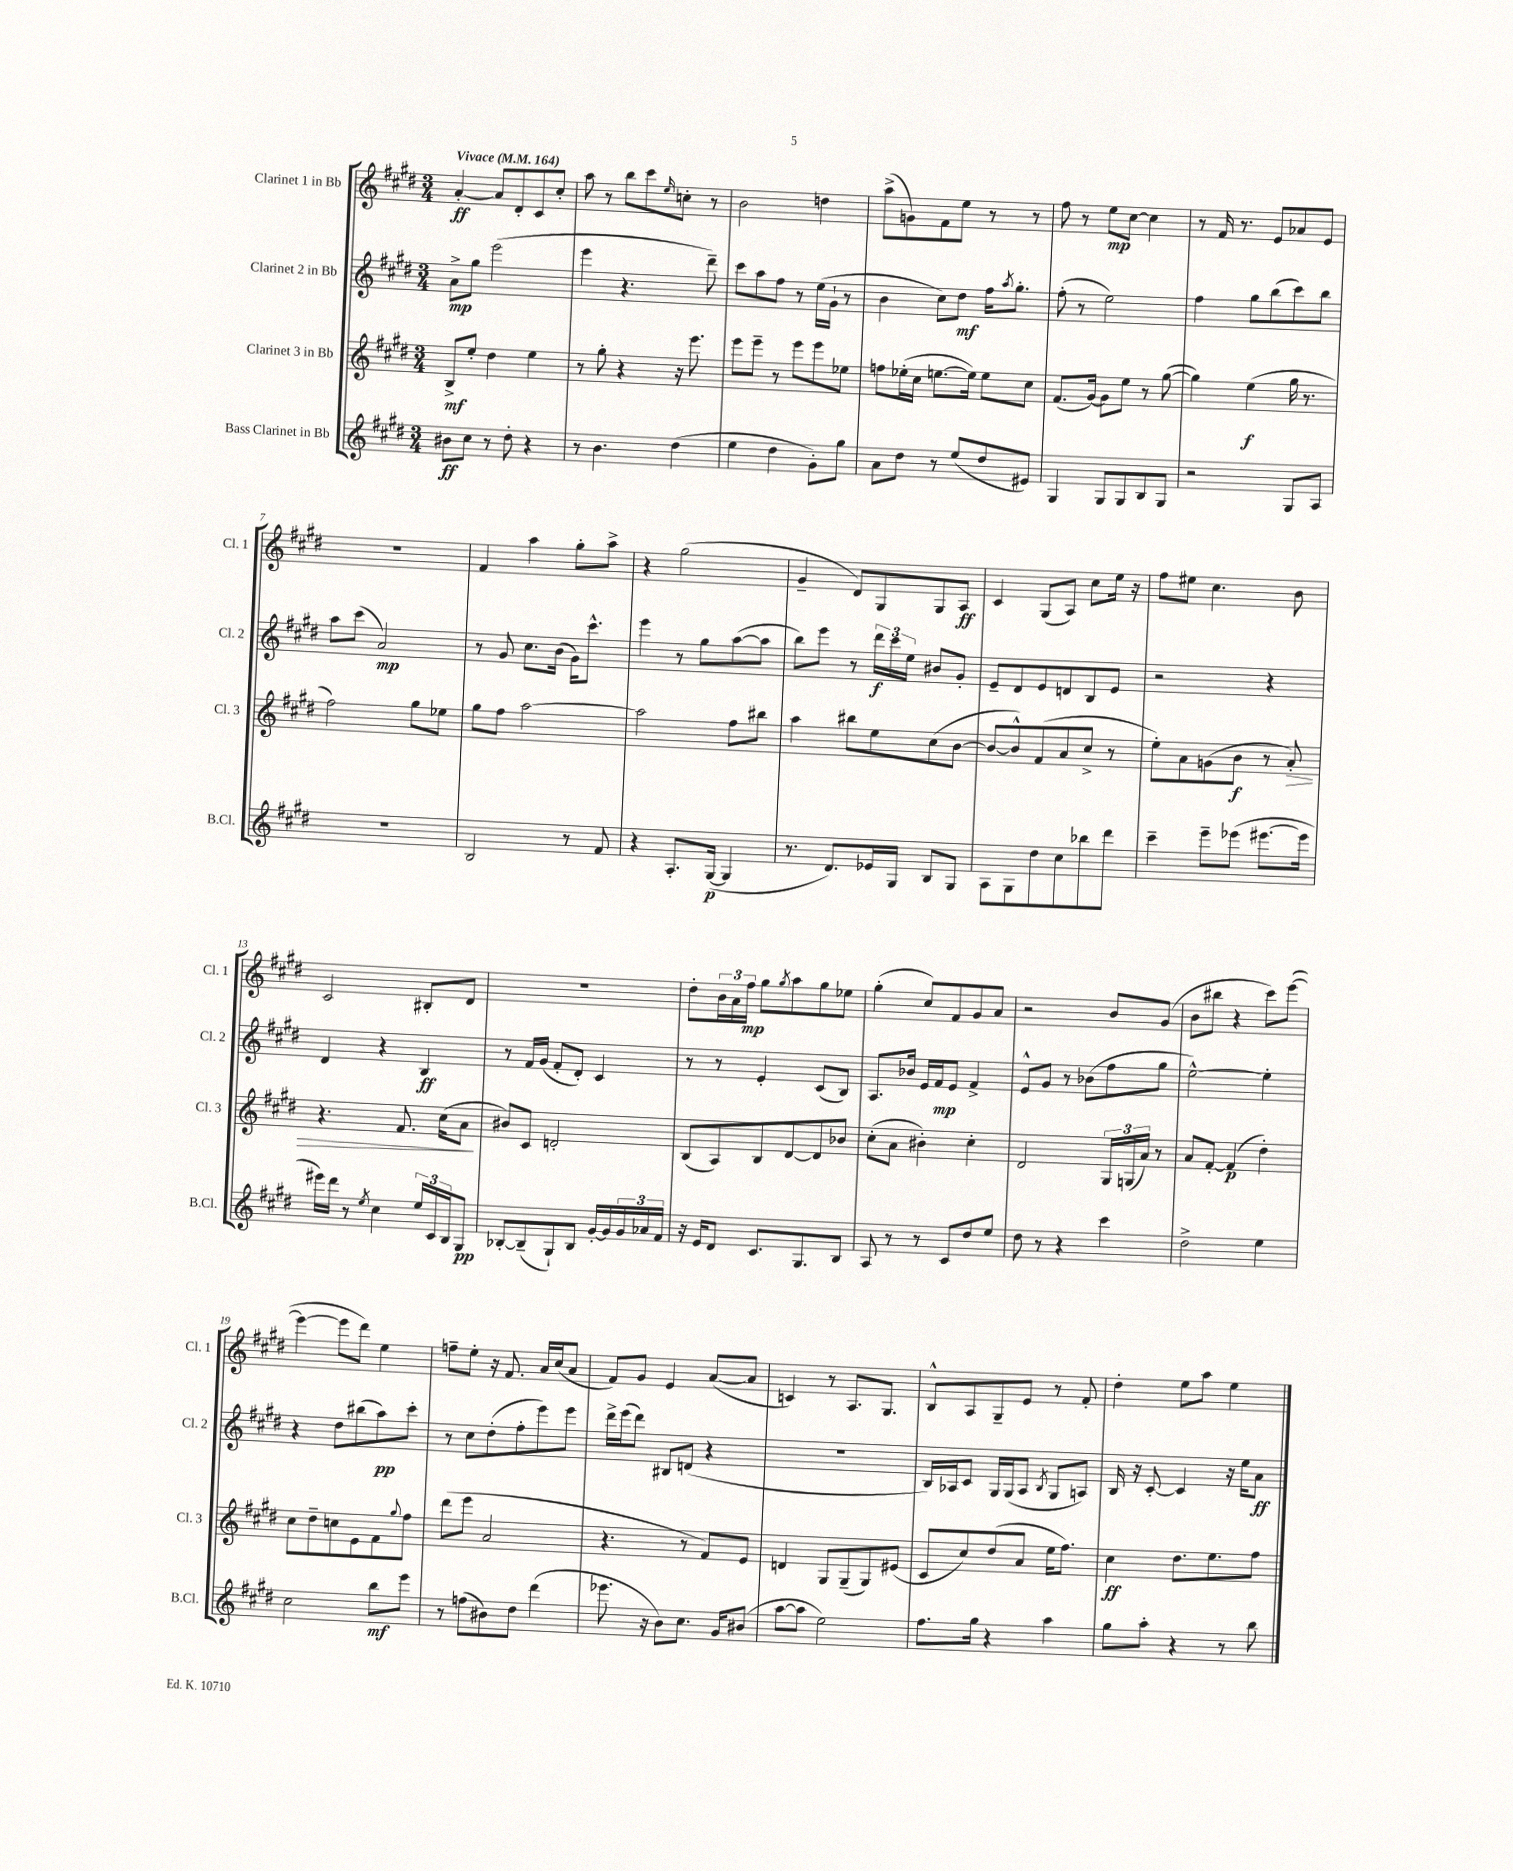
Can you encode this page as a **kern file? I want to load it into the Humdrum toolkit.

**kern	**kern	**kern	**kern
*staff4	*staff3	*staff2	*staff1
*clefG2	*clefG2	*clefG2	*clefG2
*k[f#c#g#d#]	*k[f#c#g#d#]	*k[f#c#g#d#]	*k[f#c#g#d#]
*M3/4	*M3/4	*M3/4	*M3/4
*MM164	*MM164	*MM164	*MM164
8b#\L	8B^/L	8a^\L	[4a'/
8cc#\J	8ee'/J	8gg#\J	.
8r	4dd#\	(2eee\	8a/]L
8dd#'\	.	.	8d#'/
4r	4ee\	.	8c#/
.	.	.	8cc#'/J
=	=	=	=
8r	8r	4eee\	8aa\
4.b\	8gg#'\	.	8r
.	4r	4.r	8bb\L
.	.	.	8ccc#\
.	.	.	16qqee/
(4dd#\	16r	.	8cc'\J
.	8.eee\	.	.
.	.	8ddd#~\)	8r
=	=	=	=
4ee\	8eee\L	8ccc#\L	2b\
.	8eee~\J	8aa\	.
4dd#\	8r	8ff#\J	.
.	8eee\L	8r	.
8g#'\L)	8eee\	(16ee\LL	4dd\
.	.	16g#`\JJ	.
8gg#\J	8ee-\J	8r	.
=	=	=	=
8a\L	8ff\L	4b\	(8aa^\L
8dd#\J	(16ee-'\L	.	8g\)
.	16cc#\JJ	.	.
8r	[8.ee\L	8cc#\L)	8f#\
(8ee/L	.	8dd#\J	8ee\J
.	16ee\]Jk)	.	.
8dd#/	8ee\L	16ff#\LK	8r
.	.	8qaa/	.
.	.	8.gg#'\J	.
8e#/J)	8cc#\J	.	8r
=	=	=	=
4G#/	(8.f#/L	(8ff#'\	8ff#\
.	.	8r	8r
.	[16g#/Jk)	.	.
8G#/L	8g#\]L	2ee\)	8ee\L
8G#/	8ee\J	.	[8cc#\J
8B/	8r	.	4cc#\]
8G#/J	([8gg#\	.	.
=	=	=	=
2r	4gg#\])	4ff#\	8r
.	.	.	16f#/
.	.	.	8.r
.	(4ee\	8gg#\L	.
.	.	(8bb\	8e/L
8G#/L	16gg#\	8ccc#\)	8a-/
.	8.r	.	.
8A/J	.	8bb\J	8e/J
=	=	=	=
2.r	2ff#\)	8aa\L	2.r
.	.	(8ccc#\J	.
.	.	2a/)	.
.	8gg#\L	.	.
.	8ee-\J	.	.
=	=	=	=
2B/	8gg#\L	8r	4f#/
.	8ff#\J	8g#/	.
.	[2aa\	8.cc#\L	4aa\
.	.	(16b\Jk	.
8r	.	16g#\LK)	8gg#'\L
.	.	8.ccc#^^\J	.
8f#/	.	.	8aa^\J
=	=	=	=
4r	2aa\]	4eee\	4r
8.A'/L	.	8r	(2gg#\
.	.	8gg#\L	.
([16G#/Jk	.	.	.
4G#/]	8ff#\L	([8aa\	.
.	8bb#\J	8aa\]J	.
=	=	=	=
8.r	4aa\	8bb\L)	4g#~/
.	.	8eee\J	.
8.d#/L)	.	.	.
.	8bb#\L	8r	8d#/L)
16e-/L	8ee\	24ddd#\LL	8G#/
.	.	24ccc#\	.
16G#/JJ	.	.	.
.	.	24ee\JJ	.
8B/L	(8cc#\	8b#/L	8G#/
8G#/J	[8b\J	8g#'/J	8A/J
=	=	=	=
8A\L	8b/_L	8e~/L	4c#/
8G#\	8b^^/])	8d#/	.
8dd#\	(8f#/	8e/	(8G#/L
8cc#\	8a/	8d/	8A/J)
8bb-\	8cc#^/J	8B/	8cc#\L
8ddd#\J	8r	8e/J	16ee\Jk
.	.	.	16r
=	=	=	=
4ccc#~\	8ee'\L)	2r	8ff#\L
.	8a\	.	8ee#\J
8eee~\L	(8g\	.	4.cc#\
(8eee-\J	8b\J	.	.
[8.eee#\L	8r	4r	.
.	8a'/)	.	8b\
16eee#\]Jk	.	.	.
=	=	=	=
16eee#\LL)	4.r	4d#/	2c#/
16ddd#\JJ	.	.	.
8r	.	.	.
8qee/	.	.	.
4cc#\	.	4r	.
.	8.f#/	.	.
24ee/LL	.	4B/	8B#'/L
24c#/	.	.	.
.	(16cc#\LK	.	.
24B/J	.	.	.
8G#/J	8a\J	.	8d#/J
=	=	=	=
[8B-'/L	8b#/L)	8r	2.r
(8B-~/]	8c#/J	16f#/LL	.
.	.	(16g#/JJ	.
8G#`/)	2d'/	8f#'/L	.
8B-/J	.	8d#'/J)	.
[16g#'/LL	.	4c#/	.
16g#/]	.	.	.
24g#/	.	.	.
24a-/	.	.	.
24f#/JJ	.	.	.
=	=	=	=
16r	(8B/L	8r	8dd#'\L
16e/LK	.	.	.
8d#/J	8A/)	8r	24b\L
.	.	.	24a\
.	.	.	24ff#\JJ
8.c#/L	8B/	4e'/	8gg#\L
.	.	.	8qgg#/
.	[8d#/	.	8aa\
8.G#/	.	.	.
.	8d#/]	(8c#/L	8gg#\
8B/J	8b-/J	8B/J)	8ee-\J
=	=	=	=
8A/	(8cc#'\L	8.A/L	(4gg#'\
8r	8a\J	.	.
.	.	16b-/Jk	.
8r	4b#'\)	16e/LL	8cc#/L)
.	.	16f#/J	.
8c#/L	.	8e/J	8f#/
8dd#/	4cc#'\	4f#^/	8g#/
8ee/J	.	.	8a/J
=	=	=	=
8dd#\	2d#/	8e^^/L	2r
8r	.	8g#/J	.
4r	.	8r	.
.	.	(8b-\L	.
4ccc#\	24G#/LL	8ff#\	8b/L
.	(24G/	.	.
.	24a/JJ)	.	.
.	8r	8gg#\J	(8g#/J
=	=	=	=
2dd#^\	8a/L	[2ee^^\)	8b\L
.	[8f#'/J	.	8bb#\J
.	(4f#/]	.	4r
4ee\	4dd#'\)	4ee'\]	8ccc#\L)
.	.	.	([8eee\J
=	=	=	=
2cc#\	8cc#\L	4r	4eee\_
.	8dd#~\	.	.
.	8cc\	8dd#\L	8eee\]L
.	8e\	(8bb#\	8ddd#\J)
8bb\L	8f#\	8aa\)	4ee\
.	8qqgg#/	.	.
8eee\J	8ff#\J	8ccc#'\J	.
=	=	=	=
8r	(8ddd#\L	8r	8ff~\L
(8ff\L	8eee\J	8cc#\L	8ee'\J
8b#\)	2a/	(8dd#'\	16r
.	.	.	8.f#/
8dd#\J	.	8ff#'\	.
(4ddd#\	.	8eee\)	16a/LL
.	.	.	(16cc#/J
.	.	8eee\J	8a/J
=	=	=	=
8.eee-\	4.r	16ddd#^\LL	8f#/L)
.	.	(16eee\J	.
.	.	8ddd#\J)	8g#/J
16r	.	.	.
8b\L)	.	8B#/L	4e/
8.cc#\J	8r	(8d/J	.
.	8f#/L)	4r	([8a/L
16g#/LK	.	.	.
(8b#/J	8e/J	.	8a/]J
=	=	=	=
[8aa\L	4d/	2.r	4c/)
8aa\]J	.	.	.
2ee\)	8G#/L	.	8r
.	(8G#~/	.	8.A/L
.	8G#/)	.	.
.	.	.	8.G#/J
.	(8e#/J	.	.
=	=	=	=
8.ff#\L	8c#/L	16B/LL)	8B^^/L
.	.	16A-/J	.
.	8cc#/)	8c#/J	8A/
16gg#\Jk	.	.	.
4r	(8dd#/	16G#/LL	8G#~/
.	.	(16G#/J	.
.	8a/J	8A-/J	8e/J
.	.	8qB/	.
4aa\	16ee\LK	8G#/L	8r
.	8.ff#\J)	.	.
.	.	8A/J)	8f#'/
=	=	=	=
8gg#\L	4cc#\	16B/	4dd#'\
.	.	16r	.
8aa'\J	.	[8c#'/	.
4r	8.dd#\L	4c#/]	8ee\L
.	.	.	8aa\J
.	8.ee\	.	.
8r	.	16r	4ee\
.	.	16ee\LK	.
8bb\	8ff#\J	8a\J	.
==	==	==	==
*-	*-	*-	*-
